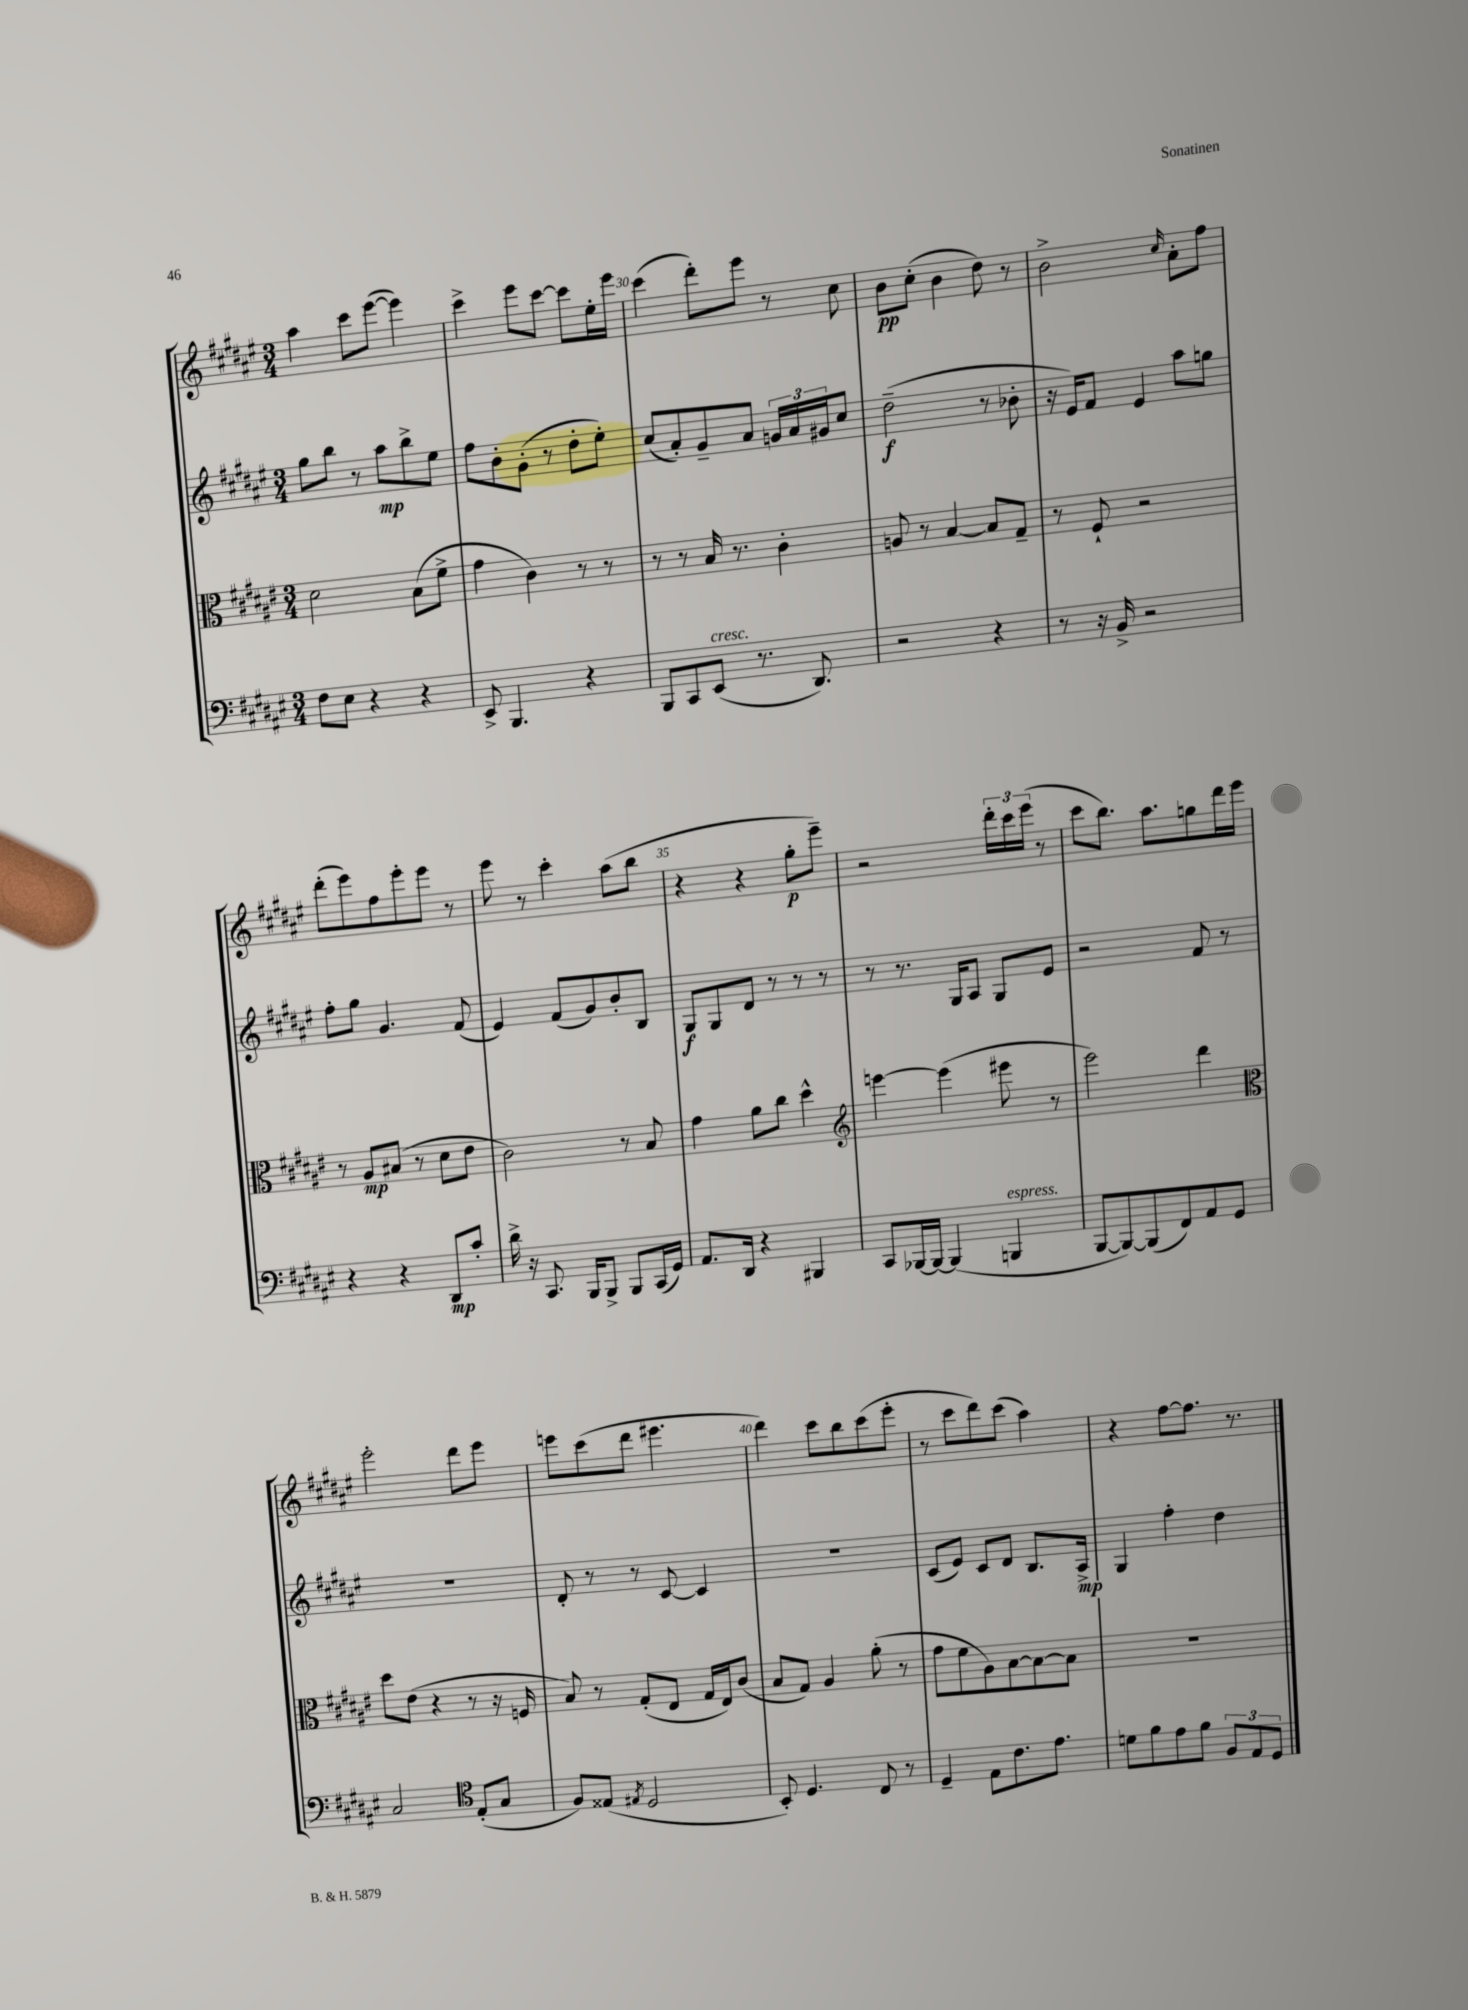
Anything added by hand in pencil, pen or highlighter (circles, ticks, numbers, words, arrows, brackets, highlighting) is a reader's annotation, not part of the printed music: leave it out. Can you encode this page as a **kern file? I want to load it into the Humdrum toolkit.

**kern	**kern	**kern	**kern
*staff4	*staff3	*staff2	*staff1
*clefF4	*clefC3	*clefG2	*clefG2
*k[f#c#g#d#a#e#]	*k[f#c#g#d#a#e#]	*k[f#c#g#d#a#e#]	*k[f#c#g#d#a#e#]
*M3/4	*M3/4	*M3/4	*M3/4
8F#\L	2d#\	8gg#\L	4aa#\
8E#\J	.	8bb\J	.
4r	.	8r	8ccc#\L
.	.	8aa#\L	([8eee#\J
4r	(8B\L	8bb^\	4eee#\])
.	8f#^\J	8ee#\J	.
=	=	=	=
8EE#^/	4g#\	8ff#\L	4ccc#^\
4.BBB/	.	8b'\	.
.	4c#\)	(8g#'\J	8eee#\L
.	.	8r	[8ccc#\J
4r	8r	8dd#'\L	8ccc#\]L
.	8r	8ee#'\J)	16ee#'\L
.	.	.	16eee#\JJ
=	=	=	=
8BBB/L	8r	(8cc#/L	(4ccc#\
8CC#/	8r	8a#'/)	.
(8EE#/J	16B/	8g#~/	8ddd#'\L)
.	8.r	.	.
8.r	.	8a#/J	8eee#\J
.	4c#'\	24g/LL	8r
.	.	24a#/	.
8.DD#/)	.	.	.
.	.	24g#/J	.
.	.	8cc#/J	8cc#\
=	=	=	=
2r	8A/	(2dd#~\	8b\L
.	8r	.	(8cc#'\J
.	[4B/	.	4b\
4r	8B/]L	8r	8dd#\)
.	8G#~/J	8b-'\	8r
=	=	=	=
8r	8r	16r	2b^\
.	.	16e#/LK)	.
16r	8F#`/	8f#/J	.
16BB^/	.	.	.
2r	2r	4e#/	.
.	.	.	16qqcc#/
.	.	8aa#\L	8a#'\L
.	.	8gg\J	8ff#\J
=	=	=	=
4r	8r	8ff#'\L	(8ddd#'\L
.	8A#/L	8gg#\J	8eee#\)
4r	(8B#/J	4.g#/	8ff#\
.	8r	.	8eee#'\
8DD#/L	8d#\L	.	8eee#\J
8c#'/J	8e#\J	(8f#/	8r
=	=	=	=
16d#^\	2c#\)	4e#/)	8eee#\
16r	.	.	.
8.CC#/	.	.	8r
.	.	(8f#/L	4ccc#'\
16BBB/LK	.	.	.
8BBB^/J	.	8g#/)	.
8BBB/L	8r	8b'/	(8aa#\L
(16CC#/L	8B/	8B/J	8bb\J
16GG#/JJ)	.	.	.
=	=	=	=
8.AA#/L	4g#\	8G#/L	4r
.	.	8G#/	.
16DD#/Jk	.	.	.
4r	8a#\L	8d#/J	4r
.	8cc#\J	8r	.
4BBB#/	4dd#^^\	8r	8gg#'\L
.	.	8r	8eee#~\J)
=	=	=	=
*	*clefG2	*	*
8CC#/L	[4eee\	8r	2r
[16BBB-/L	.	8.r	.
16BBB-/_JJ	.	.	.
(4BBB-/]	(4eee\]	.	.
.	.	16G#/LK	.
.	.	8A#/J	.
4BBB/	8eee#\	8G#/L	24ddd#'\LL
.	.	.	24ccc#\
.	.	.	(24eee#\JJ
.	8r	8e#/J	8r
=	=	=	=
[8BBB/L	2eee#\)	2r	8ccc#\L
8BBB/_)	.	.	8.bb\J)
(8BBB/]	.	.	.
.	.	.	8.aa#\L
8FF#/)	.	.	.
8AA#/	4ddd#\	8f#/	8gg\
8GG#/J	.	8r	16ddd#\L
.	.	.	16eee#\JJ
=	=	=	=
*	*clefC3	*	*
2C#/	8dd#\L	2.r	2eee#'\
.	(8e#\J	.	.
.	4r	.	.
*clefC4	*	*	*
(8E#'/L	8r	.	8ddd#\L
8G#/J	16r	.	8eee#\J
.	16F/	.	.
=	=	=	=
8F#/L)	8B/)	8d#'/	8eee\L
(8E##/J	8r	8r	(8ccc#\
8qE#/	.	.	.
2D#/	(8G#'/L	8r	8ddd#\J
.	8E#/J	[8c#/	4.eee#\
.	16G#/LL	4c#/]	.
.	16E#/J)	.	.
.	(8c#/J	.	.
=	=	=	=
8BB'/)	8B/L	2.r	4ddd#\)
4.D#/	8G#/J)	.	.
.	4A#/	.	8ccc#\L
.	.	.	8bb\
8C#/	(8a#'\	.	(8ccc#\
8r	8r	.	8eee#'\J
=	=	=	=
4D#~/	8g#\L	(8c#/L	8r
.	8f#\	8e#/J)	8ccc#\L
8E#\L	8A#\)	8c#/L	8ddd#\)
8.c#\	[8B\	8d#/J	(8ccc#\J
.	8B\_	8.B/L	4aa#\)
8.e#\J	.	.	.
.	8B\]J	.	.
.	.	16A#^/Jk	.
=	=	=	=
8d\L	2.r	4G#/	4r
8f#\	.	.	.
8e#\	.	4ff#'\	[8ff#\L
8f#\J	.	.	8.ff#\]J
12F#/L	.	4dd#\	.
.	.	.	8.r
12E#/	.	.	.
12D#/J	.	.	.
==	==	==	==
*-	*-	*-	*-
